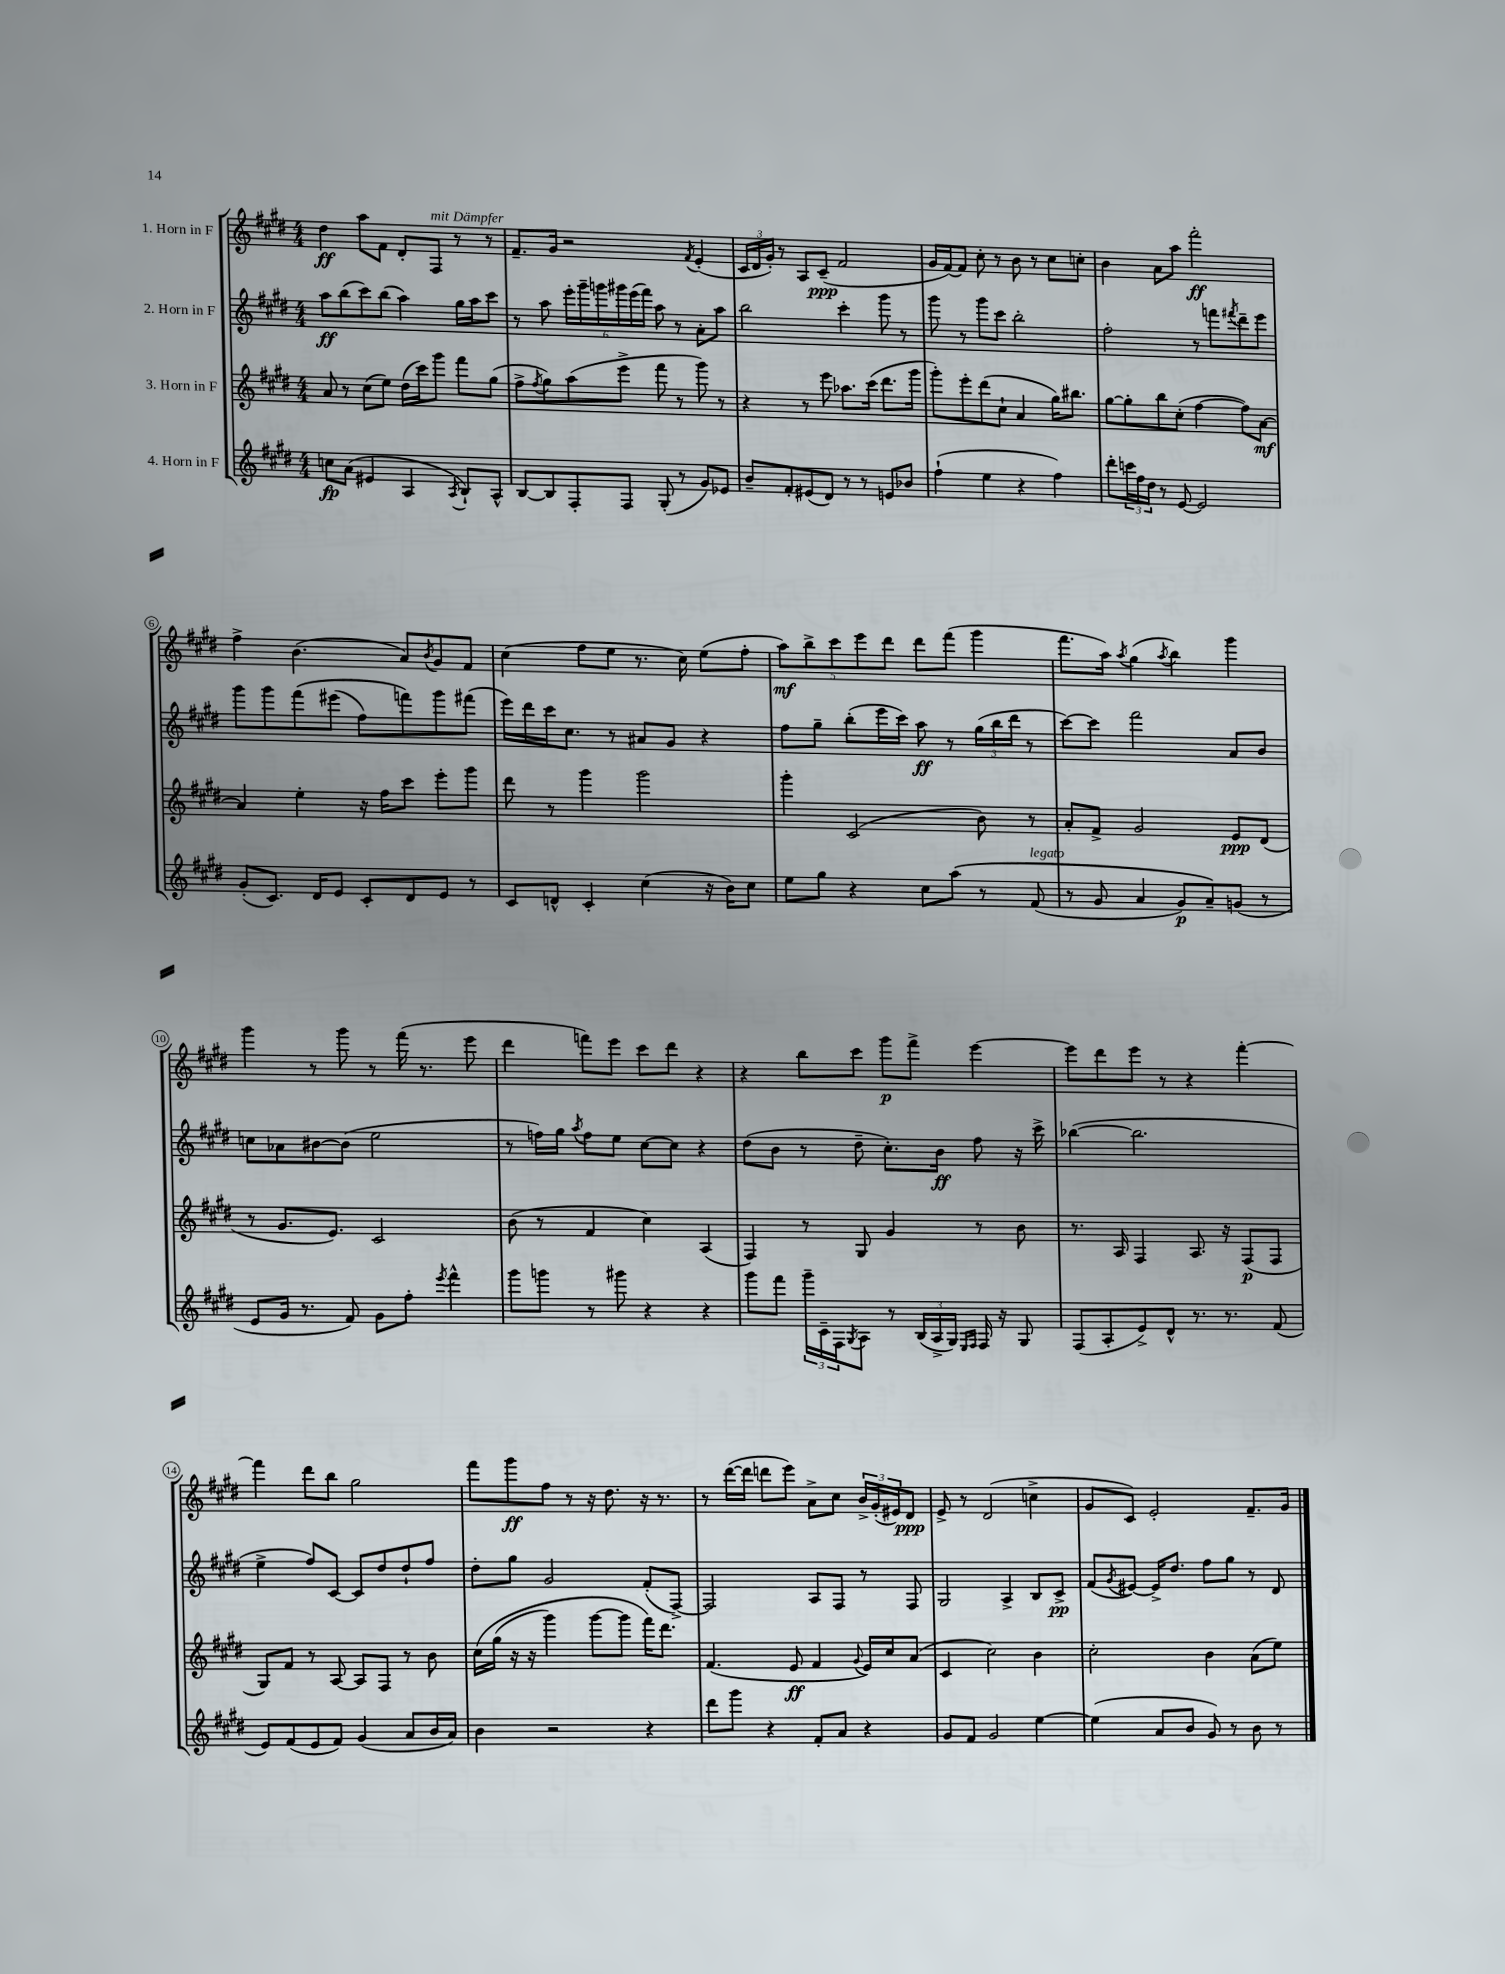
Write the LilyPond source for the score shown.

<<
\new StaffGroup <<
\new Staff = "s0" \with { instrumentName = "1. Horn in F" } {
    \clef treble \key e \major \numericTimeSignature \time 4/4
    dis''4\ff a''8 fis'8 dis'8-. fis8^\markup { \italic "mit Dämpfer" } r8 r8 |
    fis'8.-- gis'16 r2 \acciaccatura { fis'8 } e'4-.( |
    \tuplet 3/2 { cis'16 dis'16 gis'16-.) } r8 a8 cis'8--\ppp( fis'2 |
    gis'16 fis'16~) fis'8 cis''8-. r8 b'8 r8 cis''8 c''8-. |
    b'4 a'8 a''8 fis'''2-.\ff |
    fis''4-> b'4.( a'8) \acciaccatura { b'8 } gis'8 fis'8 |
    cis''4( fis''8 e''8 r8. cis''16) e''8( fis''8-. |
    \tuplet 5/4 { a''8\mf) b''8-> cis'''8 e'''8 dis'''8 } dis'''8 fis'''8( gis'''4 |
    fis'''8. a''16) \acciaccatura { a''8 } gis''4( \acciaccatura { a''8 } b''4) gis'''4 |
    gis'''4 r8 gis'''8 r8 fis'''16( r8. e'''8 |
    dis'''4 f'''8) e'''8 cis'''8 dis'''8 r4 |
    r4 b''8 cis'''8 gis'''8\p fis'''8-> e'''4~ |
    e'''8 dis'''8 e'''8 r8 r4 fis'''4~-. |
    fis'''4 dis'''8 b''8 gis''2 |
    fis'''8 gis'''8\ff fis''8 r8 r16 dis''8. r16 r8. |
    r8 dis'''16~( dis'''16 d'''8 e'''8) a'8-> cis''8 \tuplet 3/2 { b'16-> gis'16-.( eis'16) } dis'8\ppp |
    e'8-> r8 dis'2( c''4-> |
    gis'8 cis'8) e'2-. fis'8.-- gis'16 \bar "|." |
}
\new Staff = "s1" \with { instrumentName = "2. Horn in F" } {
    \clef treble \key e \major \numericTimeSignature \time 4/4
    a''8\ff b''8( cis'''8) b''8( a''4) gis''16 a''16 cis'''8 |
    r8 a''8 \tuplet 6/4 { e'''16-. gis'''16-- g'''16 gis'''16 e'''16( fis'''16) } a''8 r8 a'8-. a''8 |
    b''2 cis'''4-. gis'''8 r8 |
    gis'''8 r8 gis'''8 cis'''8 b''2-. |
    fis''2-. r8 f'''8 \acciaccatura { fis'''8 } dis'''8-- e'''8 |
    gis'''8 gis'''8 fis'''8\( eis'''8( fis''8) f'''8\) gis'''8 fis'''8( |
    e'''16) dis'''16 cis'''16 cis''8. r8 ais'8 gis'8 r4 |
    fis''8 gis''8-- b''8-.( e'''16 cis'''16) a''8\ff r8 \tuplet 3/2 { gis''16( b''16 dis'''16 } r8 |
    cis'''8~) cis'''8 fis'''2 a'8 b'8 |
    c''8 aes'8 bis'8~ bis'8( e''2 |
    r8 f''16) gis''16 \acciaccatura { a''8 } f''8 e''8 cis''8~ cis''8 r4 |
    dis''8( b'8 r8 dis''8-- cis''8.-.) b'16\ff fis''8 r16 cis'''16-> |
    bes''4~( bes''2. |
    e''4-> fis''8) cis'8~ cis'8 dis''8 dis''8-! fis''8 |
    dis''8-. gis''8 gis'2 fis'8-.( fis8~->) |
    fis2 a8 fis8 r8 fis8 |
    gis2 a4-> b8 cis'8->\pp |
    fis'8( \acciaccatura { gis'8 } eis'8~) eis'16-> dis''8. fis''8 gis''8 r8 dis'8 \bar "|." |
}
\new Staff = "s2" \with { instrumentName = "3. Horn in F" } {
    \clef treble \key e \major \numericTimeSignature \time 4/4
    a'8 r8 cis''8( e''8) dis''16( cis'''16) gis'''8 fis'''8 gis''8( |
    fis''8-> \acciaccatura { fis''8 } gis''8) a''8( e'''8-> fis'''8 r8 gis'''8) r8 |
    r4 r8 e'''8 aes''8. cis'''16( dis'''8. gis'''16 |
    gis'''8-.) e'''8-. dis'''8( cis''8-! a'4 gis''16) bis''8. |
    gis''8~ gis''8-. b''8 cis''8-.( fis''4~ fis''8) a'8~\mf |
    a'4 e''4-. r16 fis''16 cis'''8 e'''8-. gis'''8 |
    dis'''8 r8 gis'''4 gis'''2 |
    gis'''4-. cis'2( b'8) r8 |
    a'8-. fis'8-> gis'2 e'8\ppp dis'8( |
    r8 gis'8. e'8.) cis'2 |
    b'8( r8 fis'4 cis''4) a4( |
    fis4) r8 gis8 gis'4 r8 b'8 |
    r8. a16 fis4 a8. r16 fis8\p( fis8 |
    gis8) fis'8 r8 a8~ a8 fis8 r8 b'8 |
    cis''16\( gis''16( r16 r16 gis'''4) gis'''8~ gis'''8 fis'''16\) dis'''8. |
    fis'4.( e'8\ff fis'4 \appoggiatura { gis'8 } e'16) cis''16 a'8( |
    cis'4 cis''2) b'4 |
    cis''2-. b'4 a'8( e''8) \bar "|." |
}
\new Staff = "s3" \with { instrumentName = "4. Horn in F" } {
    \clef treble \key e \major \numericTimeSignature \time 4/4
    c''8\fp a'8( eis'4 a4 \acciaccatura { a8 } b8-!) a8-^ |
    b8~ b8 fis8-. fis8 gis8-.( r8 gis'8) ees'8 |
    b'8-- fis'8-. eis'8( dis'8) r8 r8 e'8 bes'8 |
    fis''4-!( e''4 r4 fis''4) |
    dis'''8-. \tuplet 3/2 { c'''16 fis''16 dis''16 } r8 e'8~ e'2 |
    gis'8-.( cis'8.) dis'16 e'8 cis'8-. dis'8 e'8 r8 |
    cis'8 d'8-^ cis'4-. cis''4( r16 b'16) cis''8 |
    e''8 gis''8 r4 cis''8 a''8\( r8 fis'8^\markup { \italic "legato" }( |
    r8 gis'8 a'4 gis'8\p) a'8--\) g'8( r8 |
    e'8 gis'16 r8. fis'8) gis'8 fis''8-. \acciaccatura { e'''8 } fis'''4-^ |
    gis'''8 g'''8 r8 gis'''8 r4 r4 |
    gis'''8 fis'''8 \tuplet 3/2 { gis'''16-- cis'16-- fis16 } \acciaccatura { gis8 } a8 r8 \tuplet 3/2 { b16( a16-> gis16) } \grace { e16 fis16 } fis16 r16 gis8 |
    fis8( a8-. e'8->) dis'8-^ r8. r8. fis'8( |
    e'8) fis'8( e'8 fis'8) gis'4( a'8 b'16 a'16) |
    b'4 r2 r4 |
    dis'''8 gis'''8 r4 fis'8-. a'8 r4 |
    gis'8 fis'8 gis'2 e''4~ |
    e''4( a'8 b'8 gis'8) r8 b'8 r8 \bar "|." |
}
>>
>>
\layout { \context { \Score \override BarNumber.stencil = #(make-stencil-circler 0.1 0.3 ly:text-interface::print) } }
